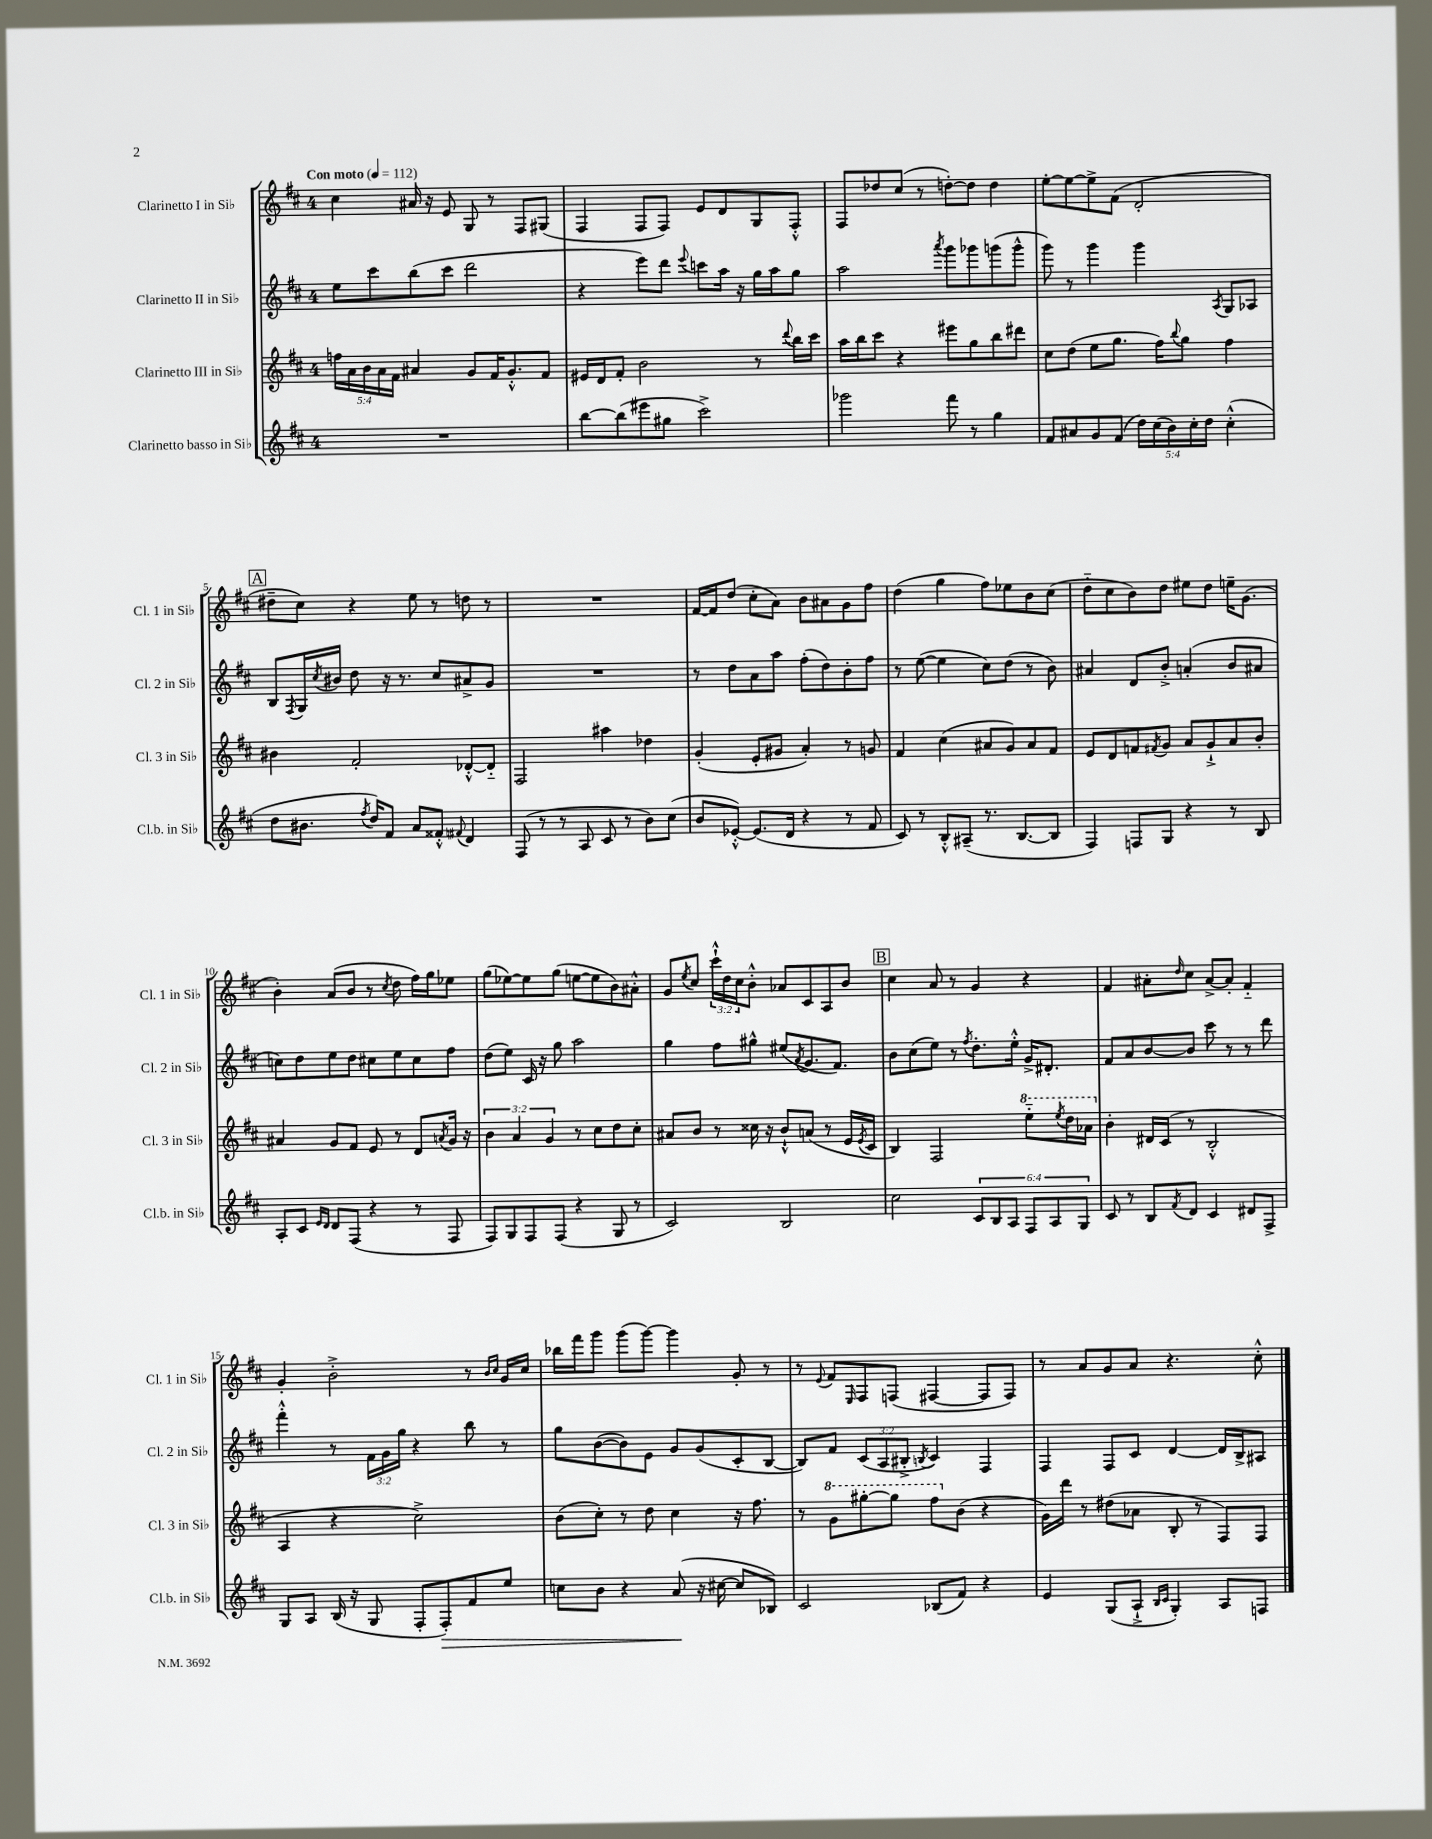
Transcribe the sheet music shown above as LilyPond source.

<<
\new StaffGroup <<
\new Staff = "s0" \with { instrumentName = "Clarinetto I in Sib" shortInstrumentName = "Cl. 1 in Sib" } {
    \clef treble \key d \major \once \override Staff.TimeSignature.style = #'single-digit \time 4/4 \override Staff.TupletNumber.text = #tuplet-number::calc-fraction-text \tempo "Con moto" 4 = 112
    cis''4 ais'16 r16 e'8 g8 r8 fis8 gis8( |
    fis4 fis8 fis8) e'8 d'8 g8 fis8-.-^ |
    fis8 des''8 cis''8( r8 d''8~-.) d''8 d''4 |
    e''8~-. e''8~ e''8-> fis'8( d'2-. |
    \mark \markup { \box "A" } dis''8-- cis''8) r4 e''8 r8 d''8 r8 |
    R1 |
    fis'16~ fis'16 d''8( cis''8-. a'8) b'8 ais'8 g'8 fis''8 |
    d''4( g''4 fis''8) ees''8 b'8 cis''8( |
    d''8-_ cis''8 b'8) d''8 eis''8 d''8 e''16-- g'8.( |
    b'4-.) a'8( b'8 r8 \acciaccatura { cis''8 } d''8 fis''16) g''16 ees''8 |
    g''8( ees''8~) ees''8 g''8( e''8~ e''8 b'8) ais'8-.-^ |
    g'8 \acciaccatura { e''8 } cis''8 \tuplet 3/2 { cis'''16-!-^ d''16 cis''16 } b'8-.-^ aes'8 cis'8 a8 b'8 |
    \mark \markup { \box "B" } cis''4 a'8 r8 g'4 r4 |
    fis'4 ais'8-. \grace { d''16 } cis''8 ais'8~-> ais'8-. fis'4-_ |
    g'4-. b'2-.-> r8 \grace { b'16 cis''16 } g'16 cis''16 |
    bes''16 fis'''16 g'''8 g'''8( g'''8~) g'''4 g'8-. r8 |
    r8 \appoggiatura { e'8 } fis'8 \grace { e16 } fis8 f8( fis4~ fis8 fis8) |
    r8 a'8 g'8 a'8 r4. cis''8-.-^ \bar "|." |
}
\new Staff = "s1" \with { instrumentName = "Clarinetto II in Sib" shortInstrumentName = "Cl. 2 in Sib" } {
    \clef treble \key d \major \once \override Staff.TimeSignature.style = #'single-digit \time 4/4 \override Staff.TupletNumber.text = #tuplet-number::calc-fraction-text
    e''8 cis'''8 b''8( cis'''8 d'''2 |
    r4 e'''8) d'''8 \appoggiatura { e'''8 } c'''8 a''16 r16 g''16 a''16 g''8 |
    a''2 \acciaccatura { a'''8 } g'''8 ges'''8 g'''8( g'''8-^ |
    g'''8) r8 g'''4 g'''4 \acciaccatura { a8 } g8 aes8 |
    \mark \markup { \box "A" } b8 \acciaccatura { fis8 } g16 \acciaccatura { cis''8 } bis'16 d''8 r16 r8. cis''8 ais'8-> g'8 |
    R1 |
    r8 d''8 a'8 a''8 fis''8-.( d''8) b'8-. fis''8 |
    r8 e''8~( e''4 cis''8) d''8( r8 b'8) |
    ais'4 d'8 b'8-.-> a'4-.( b'8 ais'8 |
    c''8) d''8 e''8 d''8 cis''8 e''8 cis''8 fis''8 |
    d''8( e''8) cis'16 r16 g''8 a''2 |
    g''4 fis''8 gis''8-^ eis''8( \acciaccatura { a'8 } g'8. fis'8.) |
    \mark \markup { \box "B" } b'8 cis''8( e''8) r8 \acciaccatura { fis''8 } d''8.-. e''16-.-^ g'16-> dis'8.-. |
    fis'8 a'8 b'8~ b'8 cis'''8 r8 r8 d'''8 |
    fis'''4-.-^ r8 \tuplet 3/2 { fis'16 g'16 g''16 } r4 b''8 r8 |
    g''8 b'8~( b'8) e'8 g'8 g'8( cis'8-. b8~ |
    b8) fis'8 \tuplet 3/2 { cis'8( a8 bis8-.-> } \acciaccatura { b8 } cis'4) fis4 |
    fis4 fis8 cis'8 d'4~ d'16 b16-> ais8 \bar "|." |
}
\new Staff = "s2" \with { instrumentName = "Clarinetto III in Sib" shortInstrumentName = "Cl. 3 in Sib" } {
    \clef treble \key d \major \once \override Staff.TimeSignature.style = #'single-digit \time 4/4 \override Staff.TupletNumber.text = #tuplet-number::calc-fraction-text
    \tuplet 5/4 { f''16 a'16 b'16 a'16 fis'16 } ais'4 g'8 fis'16 g'8.-.-^ fis'8 |
    eis'16 d'16 fis'8-. b'2 r8 \appoggiatura { d'''8 } b''16 cis'''16 |
    a''16 b''16 cis'''8 r4 eis'''8 g''8 b''8 dis'''8 |
    cis''8 d''8( e''8 g''8. fis''16) \appoggiatura { b''8 } g''8 fis''4 |
    \mark \markup { \box "A" } bis'4 fis'2-. des'8~-.-^ des'8-_ |
    fis2 ais''4 des''4 |
    g'4-.( e'8-. gis'8 a'4-.) r8 g'8 |
    fis'4 cis''4( ais'8 g'8) ais'8 fis'8 |
    e'8 d'8 f'8 \acciaccatura { fis'8 } g'8 a'8 g'8-!-> a'8 b'8-. |
    ais'4 g'8 fis'8 e'8 r8 d'8 \acciaccatura { a'8 } g'16 r16 |
    \tuplet 3/2 { b'4 a'4 g'4 } r8 cis''8 d''8 cis''8-. |
    ais'8 b'8 r8 cisis''16 r16 b'8-!-^ a'8( r8 e'16 \acciaccatura { e'8 } cis'16 |
    \mark \markup { \box "B" } b4) fis2 \ottava #1 e'''8-_ \acciaccatura { e'''8 } d'''16 aes''16 \ottava #0 |
    b'4-. dis'16 cis'16( r8 b2-.-^ |
    a4 r4 cis''2->) |
    b'8( cis''8-.) r8 d''8 cis''4 r16 fis''8. |
    r8 \ottava #1 g''8 gis'''8~-. gis'''8 fis'''8 \ottava #0 b'8( r4 |
    g'16) d'''16 r8 dis''8( aes'8 b8-. r8 fis8) fis8 \bar "|." |
}
\new Staff = "s3" \with { instrumentName = "Clarinetto basso in Sib" shortInstrumentName = "Cl.b. in Sib" } {
    \clef treble \key d \major \once \override Staff.TimeSignature.style = #'single-digit \time 4/4 \override Staff.TupletNumber.text = #tuplet-number::calc-fraction-text
    R1 |
    b''8~ b''8( eis'''8 gis''8 cis'''2->) |
    ges'''2 fis'''8 r8 g''4 |
    fis'8 ais'8 g'8 fis'8( \tuplet 5/4 { d''16) cis''16( b'16) cis''16-. d''16 } cis''4-.-^( |
    \mark \markup { \box "A" } d''8 bis'8. \acciaccatura { fis''8 } d''16) fis'8 a'8 fisis'8-.-^ \appoggiatura { fis'8 } d'4 |
    fis8( r8 r8 a8 cis'8 r8 b'8) cis''8( |
    b'8 ees'8~-.-^) ees'8.( d'16 r4 r8 fis'8 |
    cis'8) r8 b8-.-^ ais8--( r8. b8.~ b8 |
    fis4) f8 g8 r4 r8 b8 |
    a8-. cis'8 \grace { e'16 d'16 } d'8 fis8( r4 r8 fis8 |
    fis8) g8 fis8 fis8( r4 g8 r8 |
    cis'2) b2 |
    \mark \markup { \box "B" } cis''2 \tuplet 6/4 { cis'8 b8 a8 fis8 a8 g8 } |
    cis'8 r8 b8 \acciaccatura { fis'8 } d'8 cis'4 dis'8 fis8-> |
    g8 a8 b16( r16 g8 fis8-. fis8-.\>) fis'8 e''8 |
    c''8 b'8 r4 a'8\!( r16 cis''16~ cis''8 bes8) |
    cis'2 bes8( fis'8) r4 |
    e'4 g8( a8-!-> \grace { b16 cis'16 } g4-.) a8 f8 \bar "|." |
}
>>
>>
